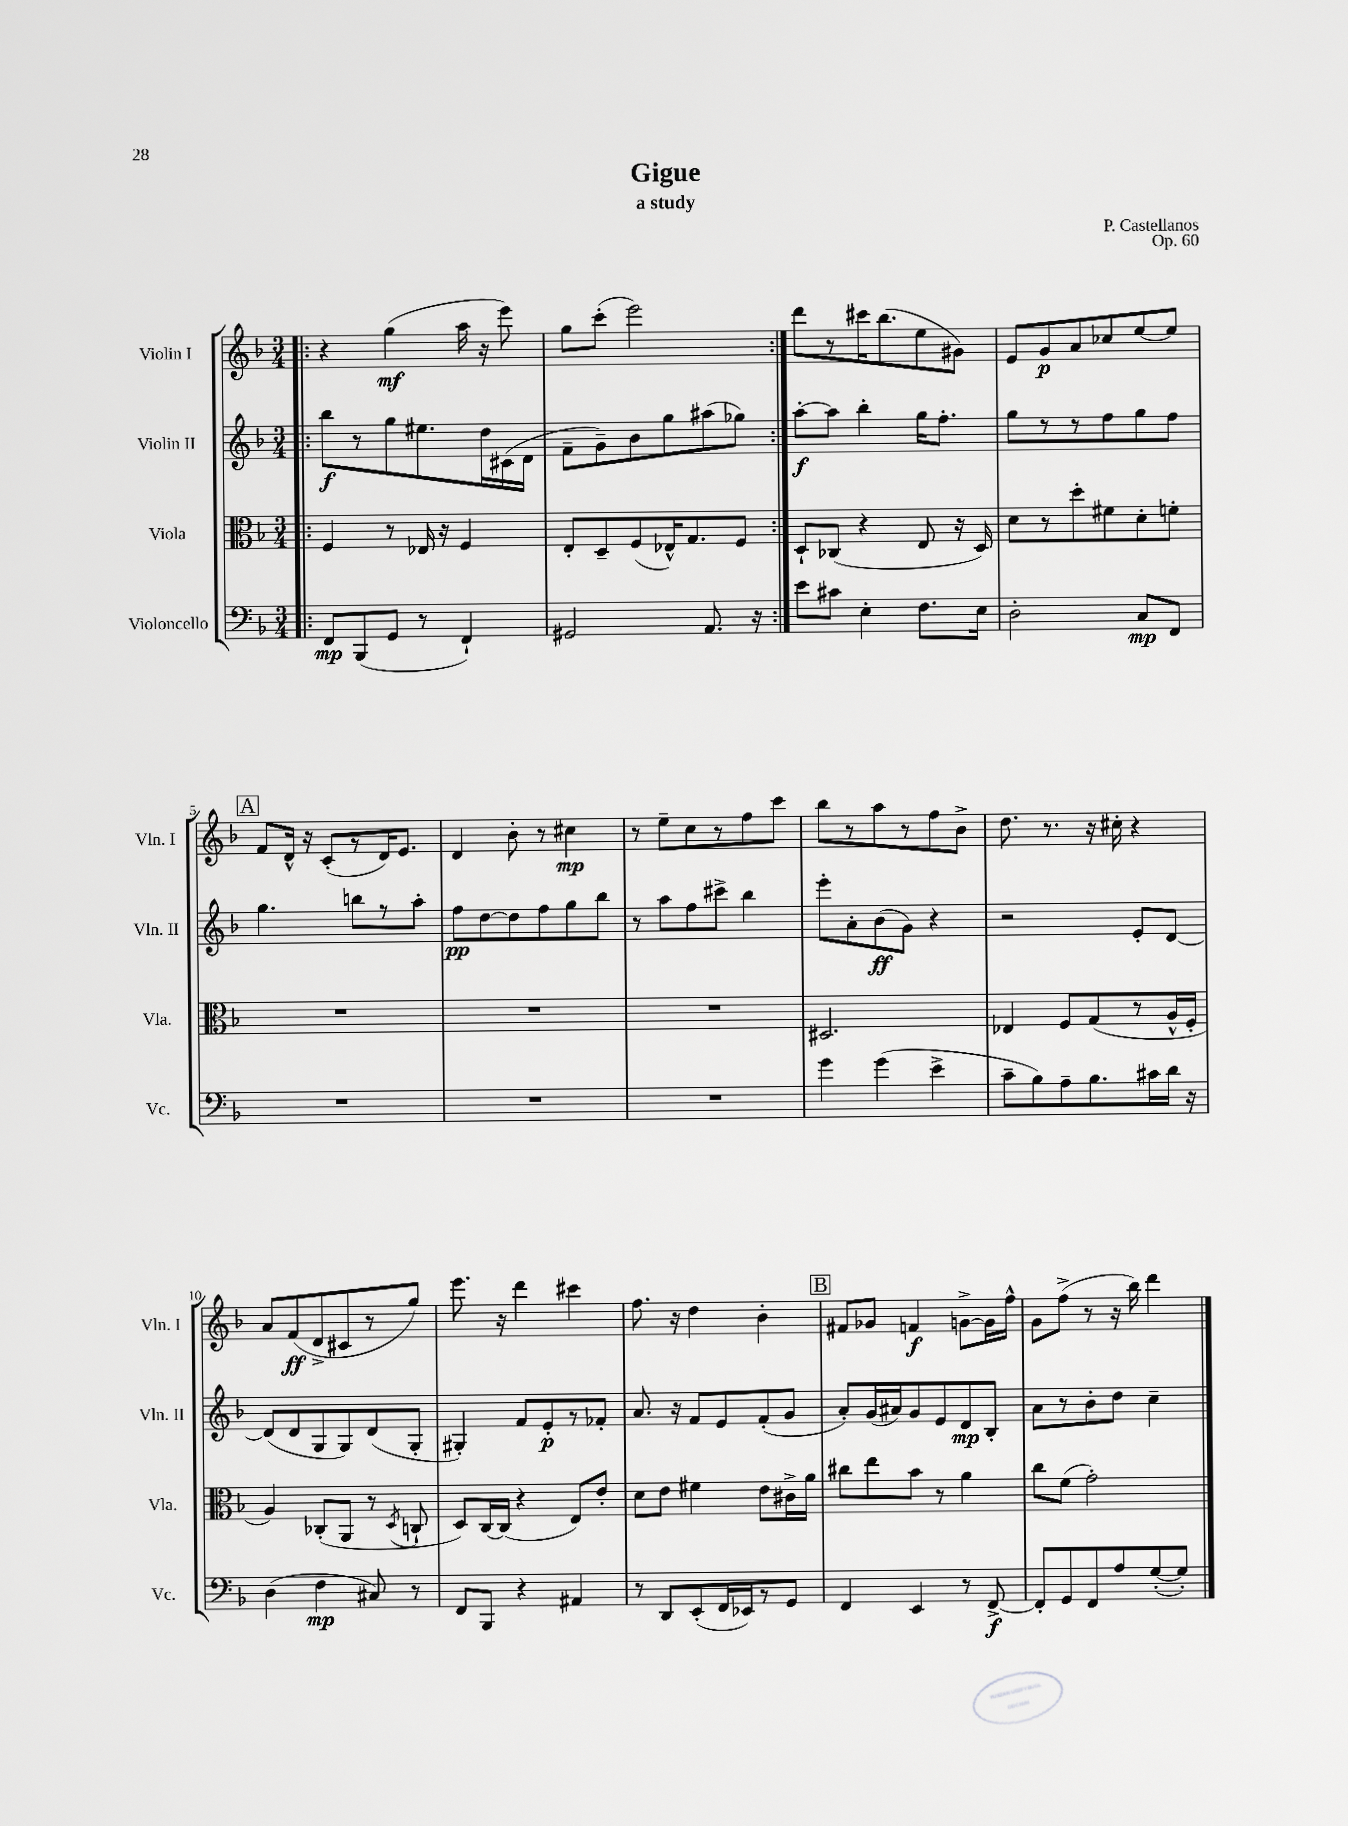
\header { title = "Gigue" composer = "P. Castellanos" subtitle = "a study" opus = "Op. 60" }
<<
\new StaffGroup <<
\new Staff = "s0" \with { instrumentName = "Violin I" shortInstrumentName = "Vln. I" } {
    \clef treble \key f \major \numericTimeSignature \time 3/4
    \autoBeamOff \repeat volta 2 { \bar ".|:" r4 g''4\mf( a''16 r16 e'''8) |
    g''8[ c'''8]-.( e'''2) | }
    d'''8[ r8 cis'''16 bes''8.( e''8 gis'8]) |
    e'8[ g'8\p a'8 ces''8 e''8~ e''8] |
    \mark \markup { \box "A" } f'8[ d'16]-^ r16 c'8[-.( r8 d'16) e'8.] |
    d'4 bes'8-. r8 cis''4\mp |
    r8 e''8[-- c''8 r8 f''8 c'''8] |
    bes''8[ r8 a''8 r8 f''8 bes'8]-> |
    d''8. r8. r16 cis''16-. r4 |
    a'8[ f'8\ff( d'8-> cis'8 r8 g''8]) |
    e'''8. r16 d'''4 cis'''4 |
    f''8. r16 d''4 bes'4-. |
    \mark \markup { \box "B" } fis'8[ ges'8] f'4\f g'8[~-> g'16 f''16]-^ |
    g'8[ f''8]->( r8 r16 bes''16) d'''4 \bar "|." |
}
\new Staff = "s1" \with { instrumentName = "Violin II" shortInstrumentName = "Vln. II" } {
    \clef treble \key f \major \numericTimeSignature \time 3/4
    \autoBeamOff \repeat volta 2 { \bar ".|:" bes''8[\f r8 g''8 eis''8. d''16 cis'16( d'16] |
    f'8[-- g'8--) bes'8 g''8 ais''8( ges''8]) | }
    a''8[~-.\f a''8] bes''4-. g''16[ f''8.]-. |
    g''8[ r8 r8 f''8 g''8 f''8] |
    \mark \markup { \box "A" } g''4. b''8[ r8 a''8]-. |
    f''8[\pp d''8~ d''8 f''8 g''8 bes''8] |
    r8 a''8[ f''8 cis'''8]-> bes''4 |
    e'''8[-. a'8-. bes'8\ff( g'8]) r4 |
    r2 e'8[-. d'8]~ |
    d'8[( d'8 g8 g8) d'8( g8]-. |
    gis4-.) f'8[ e'8-.\p r8 fes'8]-. |
    a'8. r16 f'8[ e'8 f'8-.( g'8] |
    \mark \markup { \box "B" } a'8[-.) g'16( ais'16) g'8 e'8 d'8\mp bes8]-. |
    a'8[ r8 bes'8-. d''8] c''4-- \bar "|." |
}
\new Staff = "s2" \with { instrumentName = "Viola" shortInstrumentName = "Vla." } {
    \clef alto \key f \major \numericTimeSignature \time 3/4
    \autoBeamOff \repeat volta 2 { \bar ".|:" f4 r8 ees16 r16 f4 |
    e8[-. d8-- f8( ees16-^) g8. f8] | }
    d8[-! ces8]( r4 e8 r16 d16) |
    d'8[ r8 d''8-. fis'8 d'8-. f'8]-. |
    \mark \markup { \box "A" } R2. |
    R2. |
    R2. |
    dis2. |
    ees4 f8[ g8( r8 a16-^ f16]-. |
    a4) ces8[-.( a,8] r8 \acciaccatura { d8 } c8-! |
    d8[) c16~ c16]( r4 e8[) e'8]-. |
    d'8[ e'8] fis'4 e'8[ cis'16-> a'16] |
    \mark \markup { \box "B" } cis''8[ e''8 bes'8] r8 a'4 |
    c''8[ f'8]( g'2-.) \bar "|." |
}
\new Staff = "s3" \with { instrumentName = "Violoncello" shortInstrumentName = "Vc." } {
    \clef bass \key f \major \numericTimeSignature \time 3/4
    \autoBeamOff \repeat volta 2 { \bar ".|:" f,8[\mp bes,,8( g,8] r8 f,4-!) |
    gis,2 a,8. r16 | }
    e'8[ cis'8] e4-. f8.[ e16] |
    d2-. c8[\mp f,8] |
    \mark \markup { \box "A" } R2. |
    R2. |
    R2. |
    g'4 g'4( e'4-> |
    c'8[-- bes8) a8-- bes8. cis'16 d'16] r16 |
    d4( f4\mp cis8) r8 |
    f,8[ bes,,8] r4 ais,4 |
    r8 d,8[ e,8-.( f,16 ees,16) r8 g,8] |
    \mark \markup { \box "B" } f,4 e,4 r8 f,8~->\f |
    f,8[-. g,8 f,8 a8 g8~-.( g8]-.) \bar "|." |
}
>>
>>
